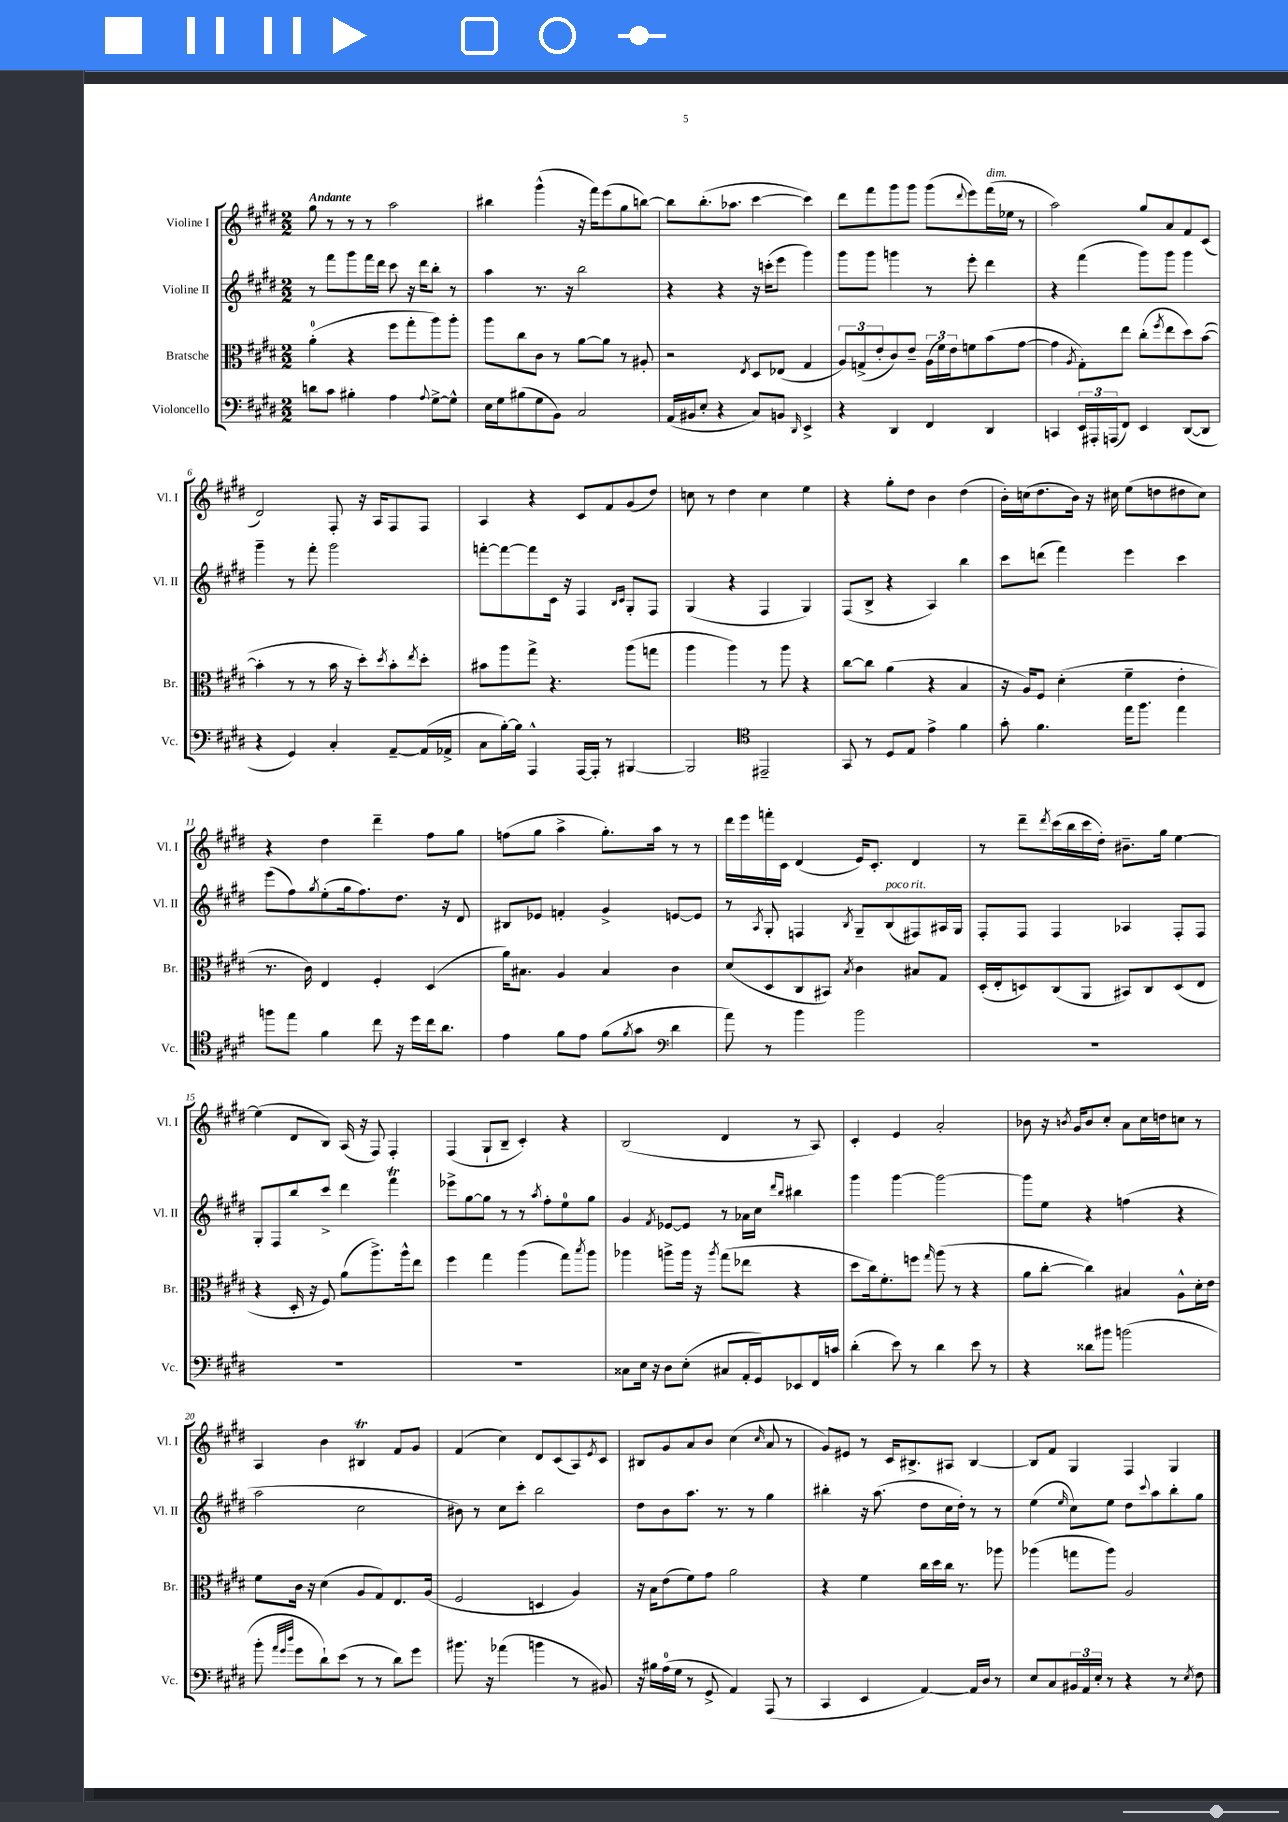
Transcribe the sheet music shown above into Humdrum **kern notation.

**kern	**kern	**kern	**kern
*staff4	*staff3	*staff2	*staff1
*clefF4	*clefC3	*clefG2	*clefG2
*k[f#c#g#d#]	*k[f#c#g#d#]	*k[f#c#g#d#]	*k[f#c#g#d#]
*M2/2	*M2/2	*M2/2	*M2/2
8d\L	(4a'\	8r	8gg#\
8c#\J	.	8fff#\L	8r
4B#'\	4r	8ggg#\	8r
.	.	16fff#\L	8r
.	.	16ddd#\JJ	.
4A\	8ff#\L	8ccc#\	2aa\
.	8gg#'\	16r	.
.	.	16ddd#\LK	.
8qqA/	.	.	.
[8G#^\L	8aa\)	8bb'\J	.
8G#^^\]J	8aa'\J	8r	.
=	=	=	=
16E\LL	8aa\L	4aa\	4bb#\
16G#\J	.	.	.
(8B#\	8cc#\	.	.
8G#\	8c#\J	8.r	(4ggg#^^\
8BB\J)	8r	.	.
.	.	16r	.
2C#/	[8a\L	2bb\	16r
.	.	.	16fff#\LK)
.	8a\]J	.	(8eee\
.	8r	.	8gg#\
.	8A#'/	.	[8bb\J)
=	=	=	=
(16AA/LL	2r	4r	8bb\]L
16BB#/J	.	.	.
8E'/J	.	.	(8.bb'\
4r	.	4r	.
.	.	.	8.aa-\J
.	8qE/	.	.
8C#/L)	8D#/L	16r	[4ccc#\
.	.	(16ccc'\LK	.
8BB/J	(8E-/J	8eee\J	.
16qqDD#/	.	.	.
4EE^/	4G#/	4ggg#\)	4ccc#\])
=	=	=	=
4r	12A/L)	8ggg#\L	8ddd#\L
.	(12G^/	.	.
.	.	8ggg#\J	8fff#\
.	12e'/	.	.
4DD#/	8c#/)	4ggg\	8ggg#\
.	8e~/J	.	8ggg#\J
4FF#/	(24A\LL	8r	(8ggg#\L
.	24f#\)	.	.
.	24e\J	.	.
.	.	.	8qqddd#/
.	8f\	8eee'\	8eee\)
4DD#/	(8b\	4ddd#\	(16fff#\L
.	.	.	16ee-\JJ
.	[8g#\J	.	8r
=	=	=	=
4CC/	4g#\]	4r	2aa\)
.	8qA/	.	.
24EE/LL	8G#'\L)	(4fff#\	.
24AAA#'/	.	.	.
(24AAA/J	.	.	.
8FF#/J)	8ee\J	.	.
4EE/	(8cc#'\L	8ggg#\L)	8gg#/L
.	8qff#/	.	.
.	8ee\	8ggg#\J	8a/
([8DD#/L	8dd#\)	4ggg#\	8f#/
8DD#/]J	([8b\J	.	(8c#/J
=	=	=	=
4r	4b'\]	4ggg#~\	2d#/)
4GG#/)	8r	8r	.
.	8r	8fff#'\	.
4C#'/	16b\	2ggg#\	8F#'/
.	16r	.	.
.	8dd#'\L)	.	16r
.	.	.	16A/LK
.	8qdd#/	.	.
[8AA~/L	8b'\	.	8F#/
.	8qee/	.	.
(16AA/]L	8dd#'\J	.	8F#/J
16AA-^/JJ	.	.	.
=	=	=	=
8C#\L	8b#\L	[8fff'\L	4A/
[16B'\L)	8aa\	8fff\_	.
16B\]JJ	.	.	.
4AAA^^/	8gg#^\J	8fff\]	4r
.	4.r	16c#\Jk	.
.	.	16r	.
[16AAA/LL	.	4F#/	8c#/L
16AAA'/]JJ	.	.	.
8r	.	.	8f#/
.	.	16qqB/LL	.
.	.	16qqc#/JJ	.
[4BBB#/	(8aa\L	8G#'/L	(8g#/
.	8gg\J	8F#/J	8dd#/J)
=	=	=	=
2BBB#/]	4aa\	(4G#/	8cc\
.	.	.	8r
.	4aa\)	4r	4dd#\
*clefC4	*	*	*
2EE#~/	8r	4F#/	4cc\
.	8aa\	.	.
.	4r	4G#/)	4ee\
=	=	=	=
8GG#/	[8cc#\L	(8F#/L	4r
8r	8cc#\]J	8B^/J	.
8D#/L	(4a\	4r	8gg#'\L
8E/J	.	.	8dd#\J
4e^\	4r	4A/)	4b\
4f#\	4B/	4bb\	(4dd#\
=	=	=	=
8g#'\	16r	8ccc#\L	16b'\LL)
.	16A/LK)	.	(16cc\J
4.f#\	8F#/J	(8ddd\J	8.dd#\
.	(4d#'\	4fff#\)	.
.	.	.	16b\Jk)
.	.	.	16r
.	.	.	16cc#\
16ee\LK	4f#~\	4eee\	(8ee\L
8.ff#\J	.	.	.
.	.	.	8dd\
4ee\	4e'\	4ccc#\	8dd#\
.	.	.	8cc#\J)
=	=	=	=
8ff\L	8.r	(8eee\L	4r
8ee\J	.	8ff#\)	.
.	16c#\)	.	.
.	.	8qgg#/	.
4f#\	4E/	(8ee'\	4dd#\
.	.	16gg#\k	.
.	.	8.ff#\)	.
8cc#\	4F#'/	.	4ddd#~\
16r	.	8.dd#\J	.
16dd#\LL	.	.	.
16cc#\J	(4D#/	.	8ff#\L
8.a\J	.	16r	.
.	.	8d#/	8gg#\J
=	=	=	=
4e\	16a\LK)	8B#/L	(8ff\L
.	8.B#\J	.	.
.	.	8e-/J	8gg#\J
8f#\L	4A/	4f'/	4aa^\
8e\J	.	.	.
(8f#\L	4B#/	4g#^/	8.gg#'\L)
8qf#/	.	.	.
8g#\J	.	.	.
.	.	.	16aa\Jk
*clefF4	*	*	*
4d#\	4c#\	[8e/L	8r
.	.	8e/]J	8r
=	=	=	=
8a\)	(8d#/L	8r	16ddd#\LL
.	.	.	16eee\
.	.	8qA/	.
8r	8D#/	8G#'/	16fff'\
.	.	.	16c#\JJ
4b\	8C#/	4F/	(4d#/
.	8BB#/J)	.	.
.	8qB/	8qB/	.
2b\	4c#\	8G#~/L	16e/LK)
.	.	.	8.c#'/J
.	.	(8B/	.
.	8B#/L	8F#/)	4d#/
.	8G#/J	16A#/L	.
.	.	16G#/JJ	.
=	=	=	=
1r	(16D#'/LL	8F#'/L	8r
.	16E'/J	.	.
.	8D/)	8F#/J	8ddd#~\L
.	.	.	8qddd#/
.	(8C#/	4F#/	(16ccc#\L
.	.	.	16bb\
.	8AA/J	.	16ccc#\
.	.	.	16dd#'\JJ)
.	8BB#/L)	4A-/	8.b#~\L
.	8C#/	.	.
.	.	.	16gg#\Jk
.	(8D/	8F#'/L	[4ee\
.	8E/J	8F#/J	.
=	=	=	=
1r	4r	8G#'/L	(4ee\]
.	.	8F#/	.
.	16D#'/	8bb/	8d#/L
.	16r	.	.
.	8F#/)	8ccc#^/J	8B/J)
.	(8a\L	4ddd#\	(16A/
.	.	.	16r
.	8.aa^\)	.	8F#/)
.	.	4fff#\	4F#'/
.	16aa^^\k	.	.
.	8ee\J	.	.
=	=	=	=
1r	4ff#\	8eee-^\L	(4F#/
.	.	[8gg#\	.
.	4gg#\	8gg#\]J	8G#`/L
.	.	8r	8B~/J
.	(4aa\	8r	4c#'/)
.	.	8qaa/	.
.	.	8ff#'\L	.
.	8gg#\L)	8ee\	4r
.	8qbb/	.	.
.	8aa\J	8gg#\J	.
=	=	=	=
8C##\L	4aa-\	4g#/	(2B/
16E\Jk	.	.	.
16r	.	.	.
.	.	8qf#/	.
8D#\L	8aa^\L	[8e-/L	.
(8E'\J	16aa\Jk	8e-/]J	.
.	16r	.	.
.	8qaa/	.	.
8C#/L	(8gg#\L	8r	4d#/
16AA'/L	8ee-\J	16a-\LL	.
16GG#/J)	.	16cc#\JJ	.
.	.	16qqddd#/LL	.
.	.	16qqbb/JJ	.
8EE-/	4r	4bb#\	8r
16FF#/L	.	.	8A/)
16c/JJ	.	.	.
=	=	=	=
(4d#'\	8dd#\L	4ggg#\	4c#'/
.	16cc#\k)	.	.
.	8.f#'\	.	.
8e\)	.	[4ggg#\	4e/
8r	8ff\J	.	.
.	16qqgg#/	.	.
4d#\	(8aa\	2ggg#\_	2a'/
.	8r	.	.
8e\	4r	.	.
8r	.	.	.
=	=	=	=
4r	8a\L	8ggg#\]L	8b-\
.	[8cc#'\J	8ee\J	16r
.	.	.	8qb/
.	.	.	16g#/LK
8d##\L	4cc#\])	4r	8b/
8b#\J	.	.	8cc#'/J
(2b\	4B#/	(4ff\	8a\L
.	.	.	16cc#\L
.	.	.	16dd\J
.	8A^^\L	4r	8cc\J
.	16d#'\L	.	8r
.	16e\JJ	.	.
=	=	=	=
8b'\	8f#\L	2aa\	4A/
32qqa/LLL	.	.	.
32qqg#/	.	.	.
32qqdd#/JJJ	.	.	.
8g#\L	16c#\Jk	.	.
.	16r	.	.
8d#`\)	(4d#\	.	4b\
(8e\J	.	.	.
8r	8A/L	2cc#\	4B#/
8r	8G#/)	.	.
8d#\L)	8.E/	.	8f#/L
8g#\J	.	.	8g#/J
.	(16A/Jk	.	.
=	=	=	=
8.b#\	2F#/	8b#\)	(4f#/
.	.	8r	.
16r	.	.	.
(4a-\	.	8cc#\L	4cc#\)
.	.	8ccc#'\J	.
4b\	4D/	2bb\	8d#/L
.	.	.	(8c#/
8r	4A/)	.	8A/)
.	.	.	8qe/
8BB#/)	.	.	8c#/J
=	=	=	=
16r	16r	8dd#\L	8B#/L
16B#\LL	16B\LK	.	.
(16A\	(8e\	8b\	8g#/
16G#\JJ	.	.	.
8r	8f#\)	8.aa\J	8a/
8GG#^/	8g#\J	.	8b/J
.	.	8.r	.
4AA/)	2a\	.	(4cc#\
.	.	8r	.
.	.	.	16qqcc#/
(8AAA/	.	4gg#\	8a/
8r	.	.	8r
=	=	=	=
4CC#/	4r	4bb#'\	8g#/L)
.	.	.	8e#/J
4EE/	4f#\	16r	8r
.	.	(8.aa\	.
.	.	.	16c#/LK
.	.	.	8.B#^/
[4AA/)	16cc#\LL	8dd#\L	.
.	16dd#\	.	.
.	16cc#\JJ	16cc#\L	8A#/J
.	8.r	16dd#'\JJ)	.
16AA/]LL	.	8r	[4B#/
16D#/JJ	.	.	.
8r	8aa-\	8r	.
=	=	=	=
8E/L	(4aa-\	(4ee\	8B#/]L
8C#/	.	.	8f#/J
.	.	16qqee/	.
24BB#/L	8gg\L	8cc#\L)	4G#/
24AA/	.	.	.
24E'/JJ	.	.	.
8r	8aa-\J)	8ee\J	.
4r	2A/	8dd#\L	4F#/
.	.	8qqccc#/	.
.	.	8aa\	.
8r	.	8bb'\	4G#/
8qE/	.	.	.
8F#\	.	8gg#\J	.
==	==	==	==
*-	*-	*-	*-
